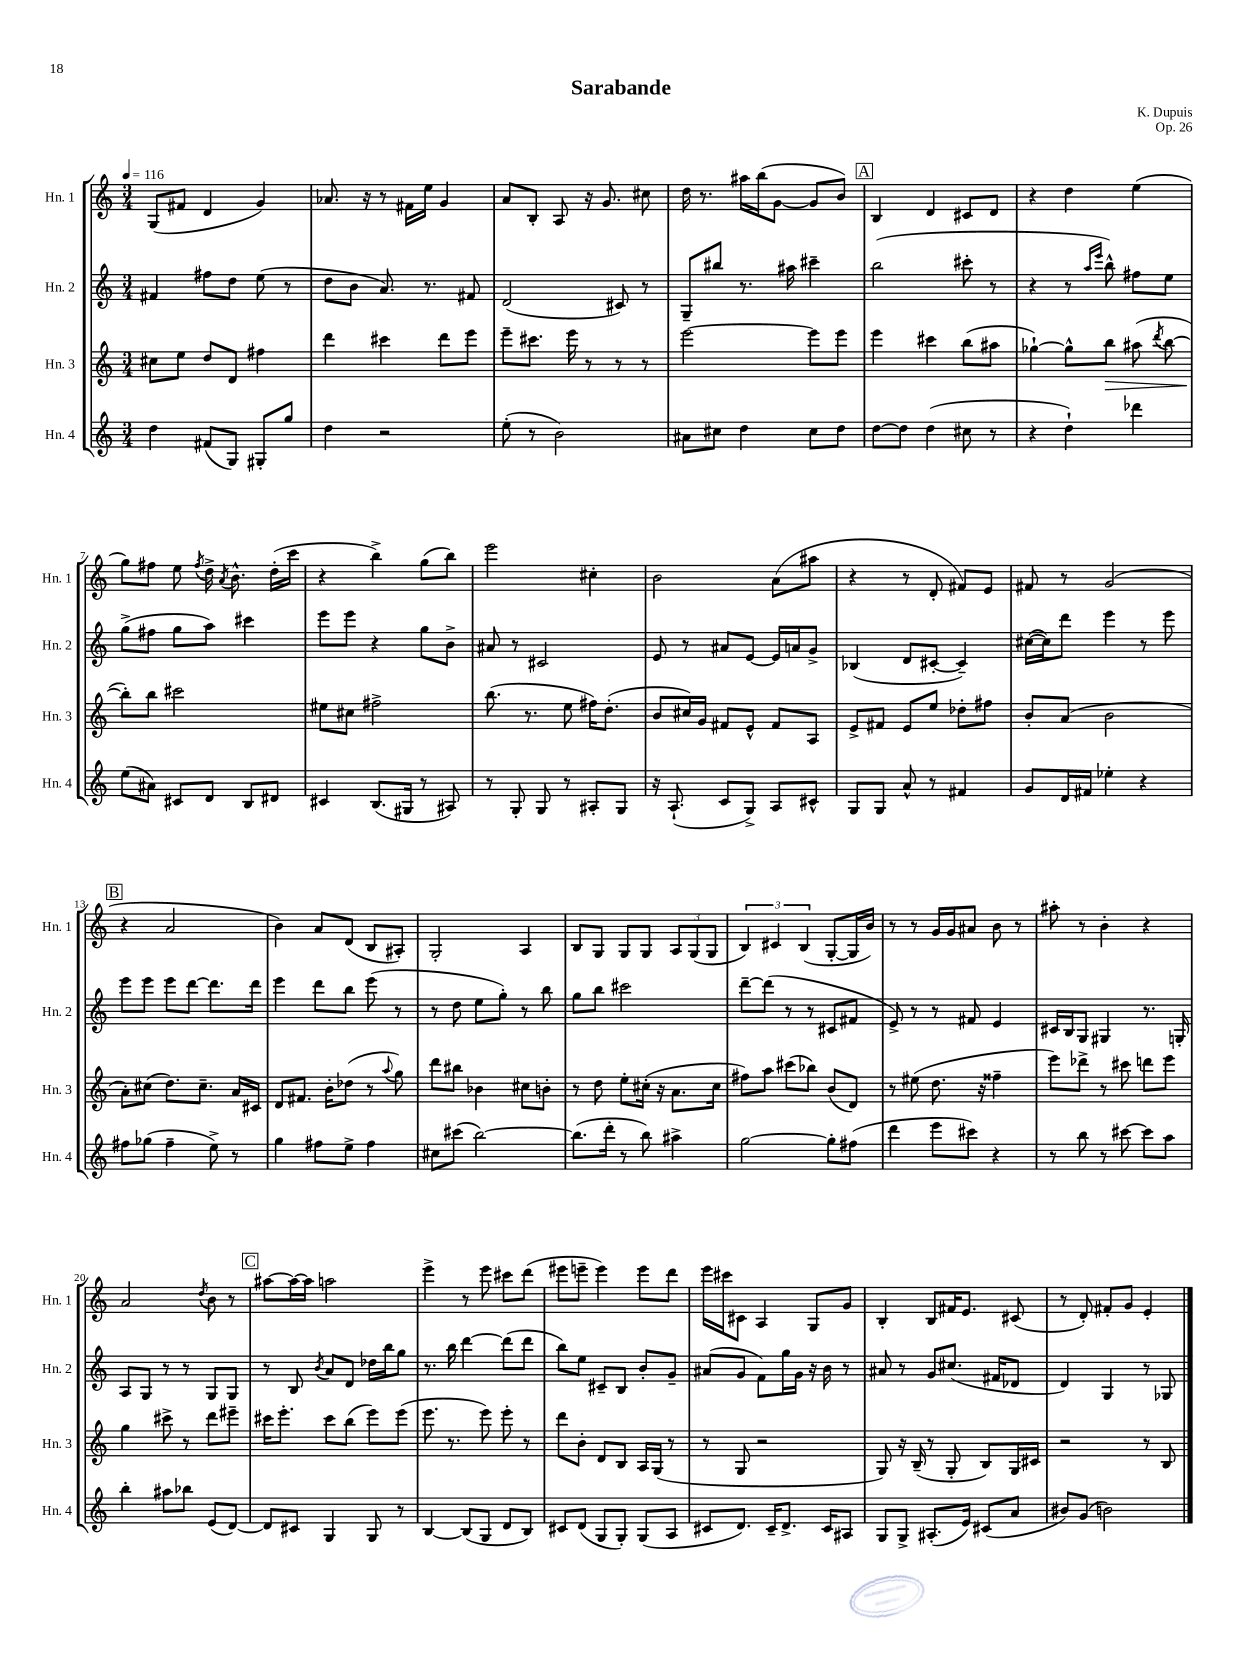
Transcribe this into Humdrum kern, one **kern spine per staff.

**kern	**kern	**kern	**kern
*staff4	*staff3	*staff2	*staff1
*clefG2	*clefG2	*clefG2	*clefG2
*k[]	*k[]	*k[]	*k[]
*M3/4	*M3/4	*M3/4	*M3/4
*MM116	*MM116	*MM116	*MM116
4dd	8cc#	4f#	(8G
.	8ee	.	8f#
(8f#	8dd	8ff#	4d
8G)	8d	8dd	.
8G#'	4ff#	(8ee	4g)
8gg	.	8r	.
=	=	=	=
4dd	4ddd	8dd	8.a-
.	.	8b	.
.	.	.	16r
2r	4ccc#	8.a)	8r
.	.	.	16f#
.	.	8.r	16ee
.	8ddd	.	4g
.	8eee	8f#	.
=	=	=	=
(8ee'	8eee~	(2d	8a
8r	8.ccc#	.	8B'
2b)	.	.	8A
.	16eee	.	.
.	8r	.	16r
.	.	.	8.g
.	8r	8c#)	.
.	8r	8r	8cc#
=	=	=	=
8a#	[2eee	8G~	16dd
.	.	.	8.r
8cc#	.	8bb#	.
4dd	.	8.r	16aa#
.	.	.	(16bb
.	.	.	[8g
.	.	16aa#	.
8cc#	8eee]	4ccc#~	8g]
8dd	8eee	.	8b)
=	=	=	=
[8dd	4eee	(2bb	4B
8dd]	.	.	.
(4dd	4ccc#	.	4d
8cc#	(8bb	8ccc#'	8c#
8r	8aa#	8r	8d
=	=	=	=
4r	[4gg-`)	4r	4r
4dd`)	8gg-^^]	8r	4dd
.	.	16qqaa	.
.	.	16qqeee	.
.	8bb	8bb^^)	.
4ddd-	(8aa#	8ff#	(4ee
.	8qddd	.	.
.	[8bb	8ee	.
=	=	=	=
(8ee	8bb'])	(8gg^	8gg)
8a#)	8bb	8ff#	8ff#
8c#	2ccc#	8gg	8ee
.	.	.	8qff#
8d	.	8aa)	16dd^
.	.	.	8qa
.	.	.	8.b^^
8B	.	4ccc#	.
8d#	.	.	(16dd'
.	.	.	16ccc
=	=	=	=
4c#	8ee#	8eee	4r
.	8cc#	8eee	.
(8.B	2ff#^	4r	4bb^)
16G#	.	.	.
8r	.	8gg	(8gg
8A#)	.	8b^	8bb)
=	=	=	=
8r	(8.bb	8a#	2eee
8G'	.	8r	.
.	8.r	.	.
8G	.	2c#	.
8r	8ee	.	.
8A#'	16ff#)	.	4cc#'
.	(8.dd'	.	.
8G	.	.	.
=	=	=	=
16r	8b	8e	2b
(8.A`	.	.	.
.	16cc#)	8r	.
.	16g	.	.
8c	8f#	8a#	.
8G^)	8e^^	[8e	.
8A	8f#	16e]	(8a
.	.	16a	.
8c#^^	8A	8g^	8aa#
=	=	=	=
8G	8e^	(4B-	4r
8G	8f#	.	.
8a^^	8e	8d	8r
8r	8ee	[8c#'	8d'
4f#	8dd-'	4c#~])	8f#)
.	8ff#	.	8e
=	=	=	=
8g	8b'	([16cc#	8f#
.	.	16cc#])	.
16d	(8a	8ddd	8r
16f#	.	.	.
4ee-'	2b	4eee	(2g
4r	.	8r	.
.	.	8eee	.
=	=	=	=
8ff#	8a')	8eee	4r
(8gg-	(8cc#	8eee	.
4ff#~	8.dd)	8eee	2a
.	.	[8ddd	.
.	8.cc#~	.	.
8ee^)	.	8.ddd]	.
8r	16a	.	.
.	16c#	16ddd	.
=	=	=	=
4gg	8d	4eee	4b)
.	8.f#	.	.
8ff#	.	8ddd	8a
.	16b'	.	.
8ee^	(8dd-	8bb	(8d
4ff#	8r	(8eee	8B
.	8qqaa	.	.
.	8gg)	8r	8A#')
=	=	=	=
8cc#	8ddd	8r	2G'
(8ccc#	8bb#	8dd	.
[2bb)	4b-	8ee	.
.	.	8gg')	.
.	8cc#	8r	4A
.	8b'	8bb	.
=	=	=	=
(8.bb]	8r	8gg	8B
.	8dd	8bb	8G
16ddd'	.	.	.
8r	8ee'	2ccc#	8G
8bb)	(16cc#'	.	8G
.	16r	.	.
4aa#^	8.a	.	12A
.	.	.	(12G
.	.	.	12G
.	16cc#	.	.
=	=	=	=
[2gg	8ff#)	[8ddd~	6B)
.	8aa	(8ddd]	.
.	.	.	6c#
.	(8ccc#	8r	.
.	.	.	(6B
.	8bb-)	8r	.
8gg']	(8b	8c#	[8G'
(8ff#	8d)	8f#	16G]
.	.	.	16b)
=	=	=	=
4ddd	8r	8e^)	8r
.	(8ee#	8r	8r
8eee	8.dd	8r	16g
.	.	.	16g
8ccc#)	.	8f#	8a#
.	16r	.	.
4r	4ff##~	4e	8b
.	.	.	8r
=	=	=	=
8r	8eee)	16c#	8aa#'
.	.	16B	.
8bb	8ddd-^	8G	8r
8r	8r	4G#	4b'
[8ccc#	8ccc#	.	.
8ccc#]	8ddd	8.r	4r
8aa	8eee	.	.
.	.	16G'	.
=	=	=	=
4bb'	4gg	8A	2a
.	.	8G	.
8aa#	8ccc#^	8r	.
8bb-	8r	8r	.
.	.	.	8qdd
(8e	8ddd	8G	8b
[8d)	8eee#~	8G	8r
=	=	=	=
8d]	16ccc#	8r	[8aa#
.	8.eee'	.	.
8c#	.	8B	16aa#_
.	.	.	16aa#]
.	.	8qb	.
4G	8ccc#	8a	2aa
.	(8bb	8d	.
8G	8eee)	16dd-	.
.	.	16bb	.
8r	(8eee	8gg	.
=	=	=	=
[4B	8.eee	8.r	4eee^
.	8.r	16bb	.
(8B]	.	[4ddd	8r
8G	8eee)	.	8eee
8d	8eee'	(8ddd]	8ccc#
8B)	8r	8ddd	(8ddd
=	=	=	=
8c#	8ddd	8bb)	8eee#
(8d	8b'	8ee	8eee~
8G	8d	8c#~	4eee)
8G')	8B	8B	.
(8G	16A	8b'	8eee
.	(16G	.	.
8A	8r	8g~	8ddd
=	=	=	=
8c#	8r	(8a#	16eee
.	.	.	16ccc#
8.d)	8G	8g	8c#
.	2r	8f)	4A
16c#~	.	.	.
8.d^	.	16gg	.
.	.	16g	.
.	.	16r	8G
16c#	.	16b	.
8A#	.	8r	8g
=	=	=	=
8G	8G)	8a#	4B'
8G^	16r	8r	.
.	(16B~	.	.
(8.A#'	8r	8g	8B
.	8G'	(8.cc#	16f#
16e)	.	.	8.e
(8c#	8B)	.	.
.	.	16f#	.
8a	16G	8d-	(8c#
.	16c#	.	.
=	=	=	=
8b#)	2r	4d)	8r
(8g	.	.	8d')
2b)	.	4G	8f#'
.	.	.	8g
.	8r	8r	4e'
.	8B	8G-	.
==	==	==	==
*-	*-	*-	*-
